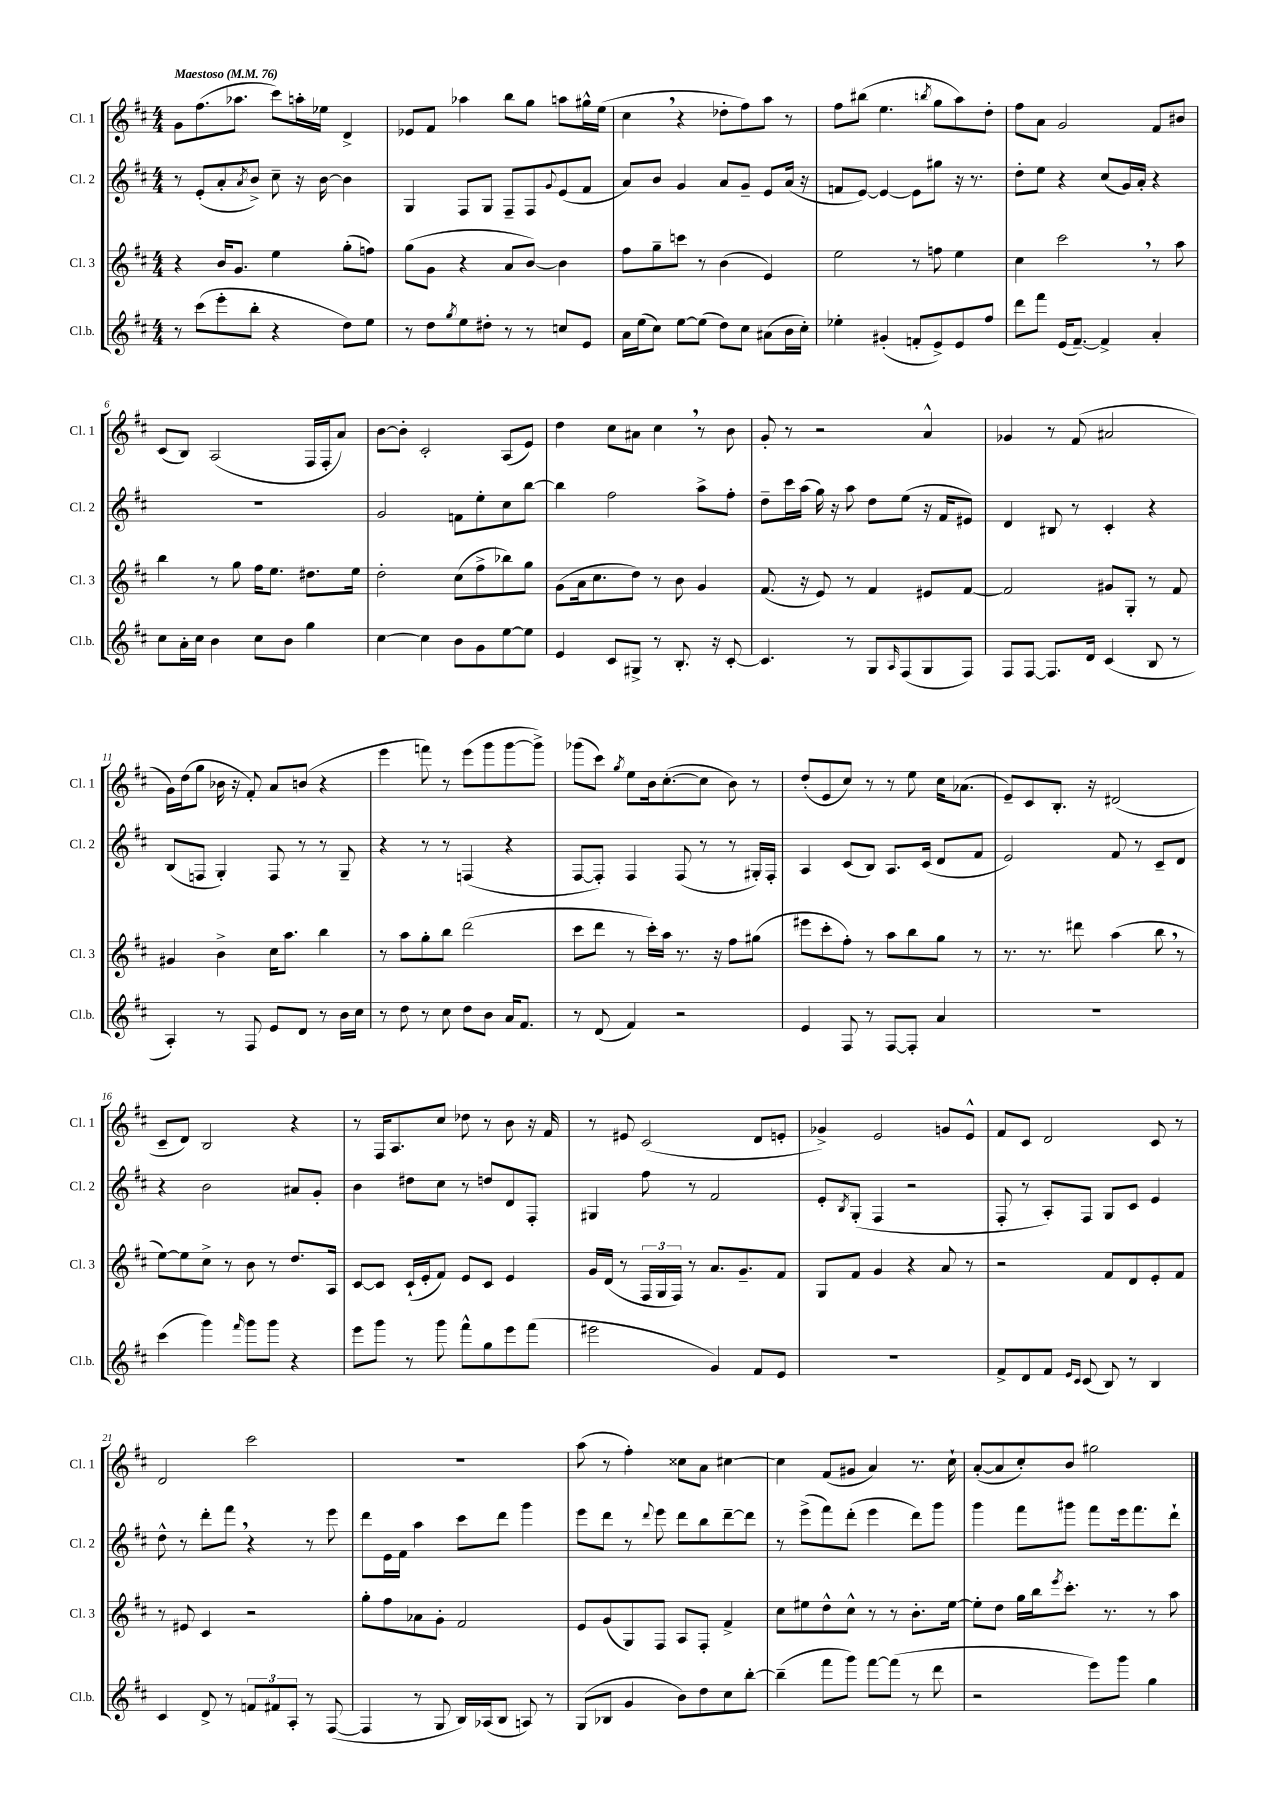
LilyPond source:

<<
\new StaffGroup <<
\new Staff = "s0" \with { instrumentName = "Cl. 1" shortInstrumentName = "Cl. 1" } {
    \clef treble \key d \major \numericTimeSignature \time 4/4 \tempo "Maestoso" 4 = 76
    g'8 fis''8.( aes''8. cis'''8) a''16-. ees''16 d'4-> |
    ees'8 fis'8 aes''4 b''8 g''8 a''8 gis''16-^ e''16( |
    cis''4 \breathe r4 des''8-. fis''8) a''8 r8 |
    fis''8 bis''8( e''4. \acciaccatura { b''8 } g''8 a''8) d''8-. |
    fis''8 a'8 g'2 fis'8 bis'8 |
    cis'8( b8) a2( fis16 fis16-. a'8) |
    b'8~ b'8-. cis'2-. a8( e'8) |
    d''4 cis''8 ais'8 cis''4 \breathe r8 b'8 |
    g'8-. r8 r2 a'4-^ |
    ges'4 r8 fis'8( ais'2 |
    g'16) d''16( g''8 bes'16 r16 fis'8-.) a'8 b'8( r4 |
    e'''4 f'''8) r8 e'''8( g'''8 g'''8~ g'''8->) |
    ges'''8( cis'''8) \acciaccatura { g''8 } e''8 b'16 cis''8.~-.( cis''8 b'8) r8 |
    d''8-.( e'8 cis''8) r8 r8 e''8 cis''16 aes'8.( |
    e'8--) cis'8 b8.-. r16 dis'2( |
    cis'8-- d'8) b2 r4 |
    r8 fis16 a8. cis''8 des''8 r8 b'8 r16 fis'16 |
    r8 eis'8 cis'2( d'8 e'8-. |
    ges'4->) e'2 g'8 e'8-^ |
    fis'8 cis'8 d'2 cis'8 r8 |
    d'2 cis'''2 |
    R1 |
    a''8( r8 fis''4-.) cisis''8 a'8 cis''4~ |
    cis''4 fis'8( gis'8 a'4) r8. cis''16-! |
    a'8~-.( a'8 cis''8-.) b'8 gis''2 \bar "|." |
}
\new Staff = "s1" \with { instrumentName = "Cl. 2" shortInstrumentName = "Cl. 2" } {
    \clef treble \key d \major \numericTimeSignature \time 4/4
    r8 e'8-.( a'8-. \acciaccatura { a'8 } b'8->) cis''8-- r16 b'16~ b'4 |
    g4 fis8 g8 fis8-- fis8 \appoggiatura { g'8 } e'8( fis'8 |
    a'8) b'8 g'4 a'8 g'8-- e'8 a'16( r16 |
    f'8 e'8~) e'4~ e'8 gis''8 r16 r8. |
    d''8-. e''8 r4 cis''8( g'16) a'16-. r4 |
    R1 |
    g'2 f'8 e''8-. cis''8 b''8~ |
    b''4 fis''2 a''8-> fis''8-. |
    d''8-- cis'''16 a''16( g''16) r16 a''8 d''8 e''8( r16 fis'16 eis'8) |
    d'4 bis8 r8 cis'4-. r4 |
    b8( f8 g4-.) f8 r8 r8 g8-- |
    r4 r8 r8 f4( r4 |
    fis8~ fis8-.) fis4 fis8( r8 r8 gis16-.) fis16-. |
    a4 cis'8( b8) a8. cis'16( d'8 fis'8 |
    e'2) fis'8 r8 cis'8-- d'8 |
    r4 b'2 ais'8 g'8-. |
    b'4 dis''8 cis''8 r8 d''8 d'8 fis8-. |
    gis4 fis''8 r8 fis'2 |
    e'8-. \acciaccatura { b8 } g8-.( fis4 r2 |
    fis8-. r8 a8-.) fis8 g8 cis'8 e'4 |
    d''8-^ r8 d'''8-. fis'''8 \breathe r4 r8 e'''8 |
    d'''8 e'16 fis'16 a''4 cis'''8 d'''8 g'''4 |
    e'''8 d'''8 r8 \appoggiatura { d'''8 } e'''8 d'''8 b''8 d'''8~-- d'''8 |
    r8 e'''8->( fis'''8) d'''8-.( e'''4 d'''8) g'''8 |
    g'''4 fis'''8 gis'''8 fis'''8 e'''16 fis'''8. d'''8-! \bar "|." |
}
\new Staff = "s2" \with { instrumentName = "Cl. 3" shortInstrumentName = "Cl. 3" } {
    \clef treble \key d \major \numericTimeSignature \time 4/4
    r4 b'16 g'8. e''4 g''8-.( f''8) |
    g''8( g'8 r4 a'8 b'8~) b'4 |
    fis''8 g''8-- c'''8 r8 b'4( e'4) |
    e''2 r8 f''8 e''4 |
    cis''4 cis'''2 \breathe r8 a''8 |
    b''4 r8 g''8 fis''16 e''8. dis''8. e''16 |
    d''2-. cis''8( fis''8-> bes''8) g''8 |
    g'8( a'16 cis''8. d''8) r8 b'8 g'4 |
    fis'8.( r16 e'8) r8 fis'4 eis'8 fis'8~ |
    fis'2 gis'8 g8-. r8 fis'8 |
    gis'4 b'4-> cis''16 a''8. b''4 |
    r8 a''8 g''8-. b''8 d'''2( |
    cis'''8 d'''8 r8 cis'''16-.) a''16 r8. r16 fis''8 gis''8( |
    eis'''8 cis'''8-. fis''8-.) r8 a''8 b''8 g''8 r8 |
    r8. r8. dis'''8 a''4( b''8 \breathe r8 |
    e''8~) e''8 cis''8-> r8 b'8 r8 d''8. a16 |
    cis'8~ cis'8 cis'16-!( e'16-. fis'8) e'8 cis'8 e'4 |
    g'16 d'16( r8 \tuplet 3/2 { fis16 g16 fis16) } r8 a'8. g'8.-- fis'8 |
    g8 fis'8 g'4 r4 a'8 r8 |
    r2 fis'8 d'8 e'8-. fis'8 |
    r8 eis'8 cis'4 r2 |
    g''8-. fis''8 aes'8 g'8-. fis'2 |
    e'8 g'8( g8) fis8 a8 fis8-. fis'4-> |
    cis''8 eis''8 d''8-^ cis''8-^ r8 r8 b'8.-. eis''16~ |
    eis''8-. d''8 g''16 b''16 \acciaccatura { e'''8 } cis'''8.-. r8. r8 a''8 \bar "|." |
}
\new Staff = "s3" \with { instrumentName = "Cl.b." shortInstrumentName = "Cl.b." } {
    \clef treble \key d \major \numericTimeSignature \time 4/4
    r8 cis'''8( e'''8-. b''8-. r4 d''8) e''8 |
    r8 d''8 \acciaccatura { g''8 } e''8 dis''8-. r8 r8 c''8 e'8 |
    a'16 e''16( cis''8) e''8~ e''8( d''8) cis''8 ais'8( b'16 cis''16-.) |
    ees''4-. gis'4-.( f'8-. e'8->) e'8 fis''8 |
    d'''8 fis'''8 e'16( fis'8.~--) fis'4-> a'4-. |
    cis''8 a'16-. cis''16 b'4 cis''8 b'8 g''4 |
    cis''4~ cis''4 b'8 g'8 e''8~ e''8 |
    e'4 cis'8 gis8-> r8 b8.-. r16 cis'8~-. |
    cis'4. r8 g8 \grace { a16 } fis8( g8 fis8) |
    fis8 fis8~ fis8. d'16 cis'4( b8 r8 |
    a4-.) r8 fis8 e'8 d'8 r8 b'16 cis''16 |
    r8 d''8 r8 cis''8 d''8 b'8 a'16 fis'8. |
    r8 d'8( fis'4) r2 |
    e'4 fis8 r8 fis8~ fis8-. a'4 |
    R1 |
    cis'''4( g'''4) \grace { fis'''16 } g'''8 g'''8 r4 |
    e'''8 g'''8 r8 g'''8 fis'''8-^ g''8 e'''8 fis'''8( |
    eis'''2 g'4) fis'8 e'8 |
    R1 |
    fis'8-> d'8 fis'8 \grace { e'16 cis'16 } cis'8( b8) r8 b4 |
    cis'4 d'8-> r8 \tuplet 3/2 { f'8 fis'8 a8-. } r8 fis8~( |
    fis4 r8 g8 b16) aes16( b8 a8) r8 |
    g8( bes8 g'4 b'8) d''8 cis''8 b''8~-. |
    b''4--( fis'''8 g'''8) fis'''8~ fis'''8( r8 d'''8 |
    r2 e'''8) g'''8 g''4 \bar "|." |
}
>>
>>
